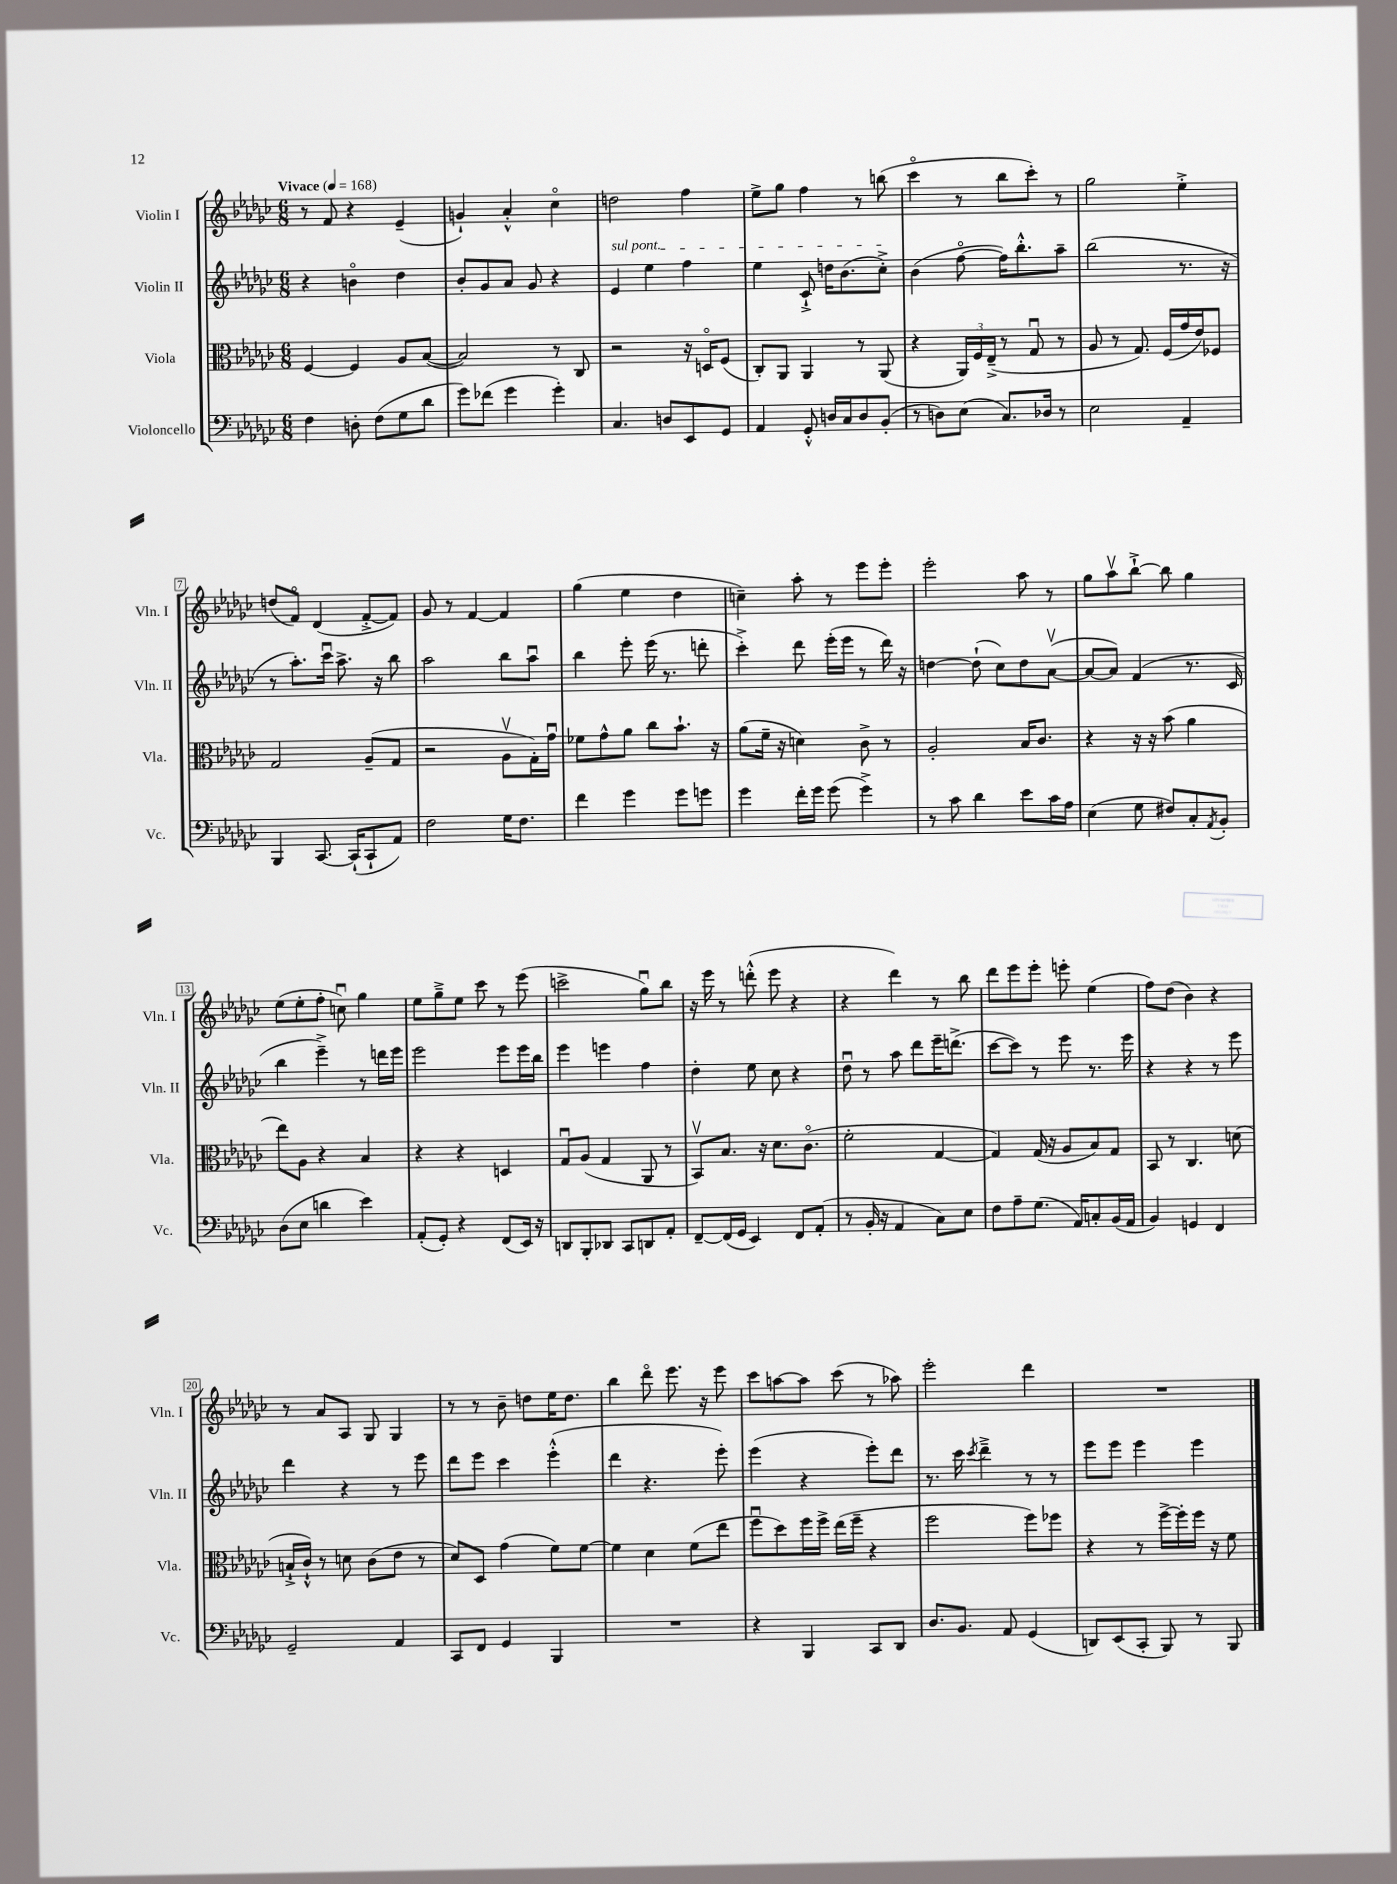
<<
\new StaffGroup <<
\new Staff = "s0" \with { instrumentName = "Violin I" shortInstrumentName = "Vln. I" } {
    \clef treble \key ges \major \numericTimeSignature \time 6/8 \tempo "Vivace" 4 = 168
    r8 f'8 r4 ees'4--( |
    g'4-!) aes'4-.-^ ces''4\flageolet |
    d''2 f''4 |
    ees''8-> ges''8 f''4 r8 b''8( |
    ces'''4\flageolet r8 bes''8 ces'''8-.) r8 |
    ges''2 ees''4-.-> |
    d''8( f'8\flageolet) des'4( f'8~-.-> f'8) |
    ges'8 r8 f'4~ f'4 |
    ges''4( ees''4 des''4 |
    c''4--) aes''8-. r8 ees'''8 ees'''8-. |
    ees'''2-. aes''8 r8 |
    ges''8 aes''8\upbow bes''8~-!-> bes''8 ges''4 |
    ees''8( ees''8-. f''8-. c''8\downbow) ges''4 |
    ees''8 ges''8---> ees''8 ces'''8 r8 ees'''8( |
    c'''2-> ges''8\downbow) bes''8 |
    r16 ees'''16 r8 d'''8-.-^( ees'''8 r4 |
    r4 des'''4) r8 bes''8 |
    des'''8 ees'''8 ees'''8-. e'''8-. ees''4( |
    f''8) des''8( bes'4) r4 |
    r8 aes'8 aes8 ges8 ges4 |
    r8 r8 bes'8-- d''8 ees''16 d''8. |
    bes''4 des'''8\flageolet ees'''8. r16 ees'''8 |
    ces'''8 a''8~ a''8 ces'''8( r8 aes''8) |
    ees'''2-. des'''4 |
    R2. \bar "|." |
}
\new Staff = "s1" \with { instrumentName = "Violin II" shortInstrumentName = "Vln. II" } {
    \clef treble \key ges \major \numericTimeSignature \time 6/8
    r4 b'4\flageolet des''4 |
    bes'8-. ges'8 aes'8 ges'8 r4 |
    \once \override TextSpanner.bound-details.left.text = \markup { \italic "sul pont." } ees'4\startTextSpan ees''4 f''4 |
    ees''4 ces'8-!-> d''16 bes'8.( ces''8-.->\stopTextSpan) |
    bes'4( f''8~\flageolet f''16) bes''8.-.-^ aes''8-- |
    bes''2( r8. r16 |
    r8 aes''8.-.) ces'''16\downbow aes''8.-> r16 bes''8 |
    aes''2 bes''8 aes''8\downbow |
    bes''4 ees'''8-. ees'''16( r8. d'''8-. |
    ces'''4-.->) des'''8 ees'''16-.( ees'''16 r8 des'''16) r16 |
    d''4~ d''8-!( ces''8) d''8 aes'8~\upbow( |
    aes'8~ aes'8) f'4( r8. ces'16 |
    bes''4 ees'''4--->) r8 d'''16 ees'''16 |
    ees'''2 ees'''8 ees'''16 bes''16 |
    ees'''4 e'''4 f''4 |
    des''4-. ees''8 ces''8 r4 |
    des''8\downbow r8 aes''8 des'''8 ees'''16-- d'''8.->( |
    ces'''8~ ces'''8) r8 ees'''8 r8. ees'''16 |
    r4 r4 r8 ees'''8 |
    des'''4 r4 r8 ees'''8 |
    des'''8 ees'''8 ces'''4 ees'''4-.-^( |
    des'''4 r4. ees'''8-.) |
    ees'''4( r4 ees'''8-.) des'''8 |
    r8. ces'''16 \acciaccatura { ces'''8 } des'''4---> r8 r8 |
    ees'''8 ees'''8 ees'''4 ees'''4 \bar "|." |
}
\new Staff = "s2" \with { instrumentName = "Viola" shortInstrumentName = "Vla." } {
    \clef alto \key ges \major \numericTimeSignature \time 6/8
    f4~ f4 aes8 bes8~( |
    bes2) r8 ces8 |
    r2 r16 d16\flageolet f8( |
    ces8-.) aes,8 aes,4 r8 aes,8( |
    r4 \tuplet 3/2 { aes,16) f16 ees16--->( } r8 ges8\downbow r8 |
    aes8 r8 ges8.) f16( ges'16 ees'16) fes8 |
    ges2 aes8--( ges8 |
    r2 aes8\upbow ges16-.) ges'16\downbow |
    fes'8 ges'8-^ aes'8 ces''8 bes'8.-! r16 |
    aes'8( f'16-- r16 d'4) ces'8-> r8 |
    aes2-. bes16 ces'8. |
    r4 r16 r16 bes'8( aes'4 |
    ees''8) aes8 r4 bes4 |
    r4 r4 d4 |
    ges8\downbow aes8( ges4 aes,8 r8 |
    bes,8\upbow) bes8. r16 des'8. ces'8.\flageolet( |
    f'2-. ges4~ |
    ges4) ges16( r16 aes8 bes8) ges8 |
    bes,8 r8 ces4. d'8( |
    b16-!-> ces'16-!-^) r8 d'8 ces'8( ees'8 r8 |
    des'8) des8 ges'4( f'8) f'8~ |
    f'4 des'4 f'8( ees''8 |
    f''8\downbow des''8) f''16 f''16-> ees''16( f''16-- r4 |
    f''2 f''8) fes''8 |
    r4 r8 f''16~-> f''16-. f''16 r16 f'8 \bar "|." |
}
\new Staff = "s3" \with { instrumentName = "Violoncello" shortInstrumentName = "Vc." } {
    \clef bass \key ges \major \numericTimeSignature \time 6/8
    f4 d8-. f8( ges8 des'8 |
    ges'8) fes'8( ges'4 ges'4-.) |
    ces4. d8 ees,8 ges,8 |
    aes,4 ges,8-.-^ d16 ces16 d8 bes,8-.( |
    r8 d8) ees8( ces8.) des16 r8 |
    ees2 aes,4-- |
    bes,,4 ces,8.~ ces,16-!( ces,8-! aes,8) |
    f2 ges16 f8. |
    f'4 ges'4 ges'8 g'8 |
    ges'4 f'16-. ges'16 ges'8( ges'4->) |
    r8 ces'8 des'4 ees'8 ces'16 aes16 |
    ees4( ges8 fis8) ces8-. \acciaccatura { aes,8 } bes,8-. |
    des8( ees8 d'4 ees'4) |
    aes,8-.( ges,8-.) r4 f,8( ees,16) r16 |
    d,8 bes,,8-. des,8 ces,8 d,8 aes,8-. |
    f,8~-- f,16( ges,16 ees,4) f,8 aes,8-.( |
    r8 bes,16-. r16 aes,4 ces8) ees8 |
    f8 aes8-- ges8.( aes,16) c8-. bes,16( aes,16 |
    bes,4) g,4 f,4 |
    ges,2-- aes,4 |
    ces,8 f,8 ges,4 bes,,4 |
    R2. |
    r4 bes,,4 ces,8 des,8 |
    des8. bes,8. aes,8 ges,4( |
    d,8) ees,8( ces,8-. bes,,8) r8 bes,,8 \bar "|." |
}
>>
>>
\layout { \context { \Score \override BarNumber.stencil = #(make-stencil-boxer 0.1 0.3 ly:text-interface::print) } }
